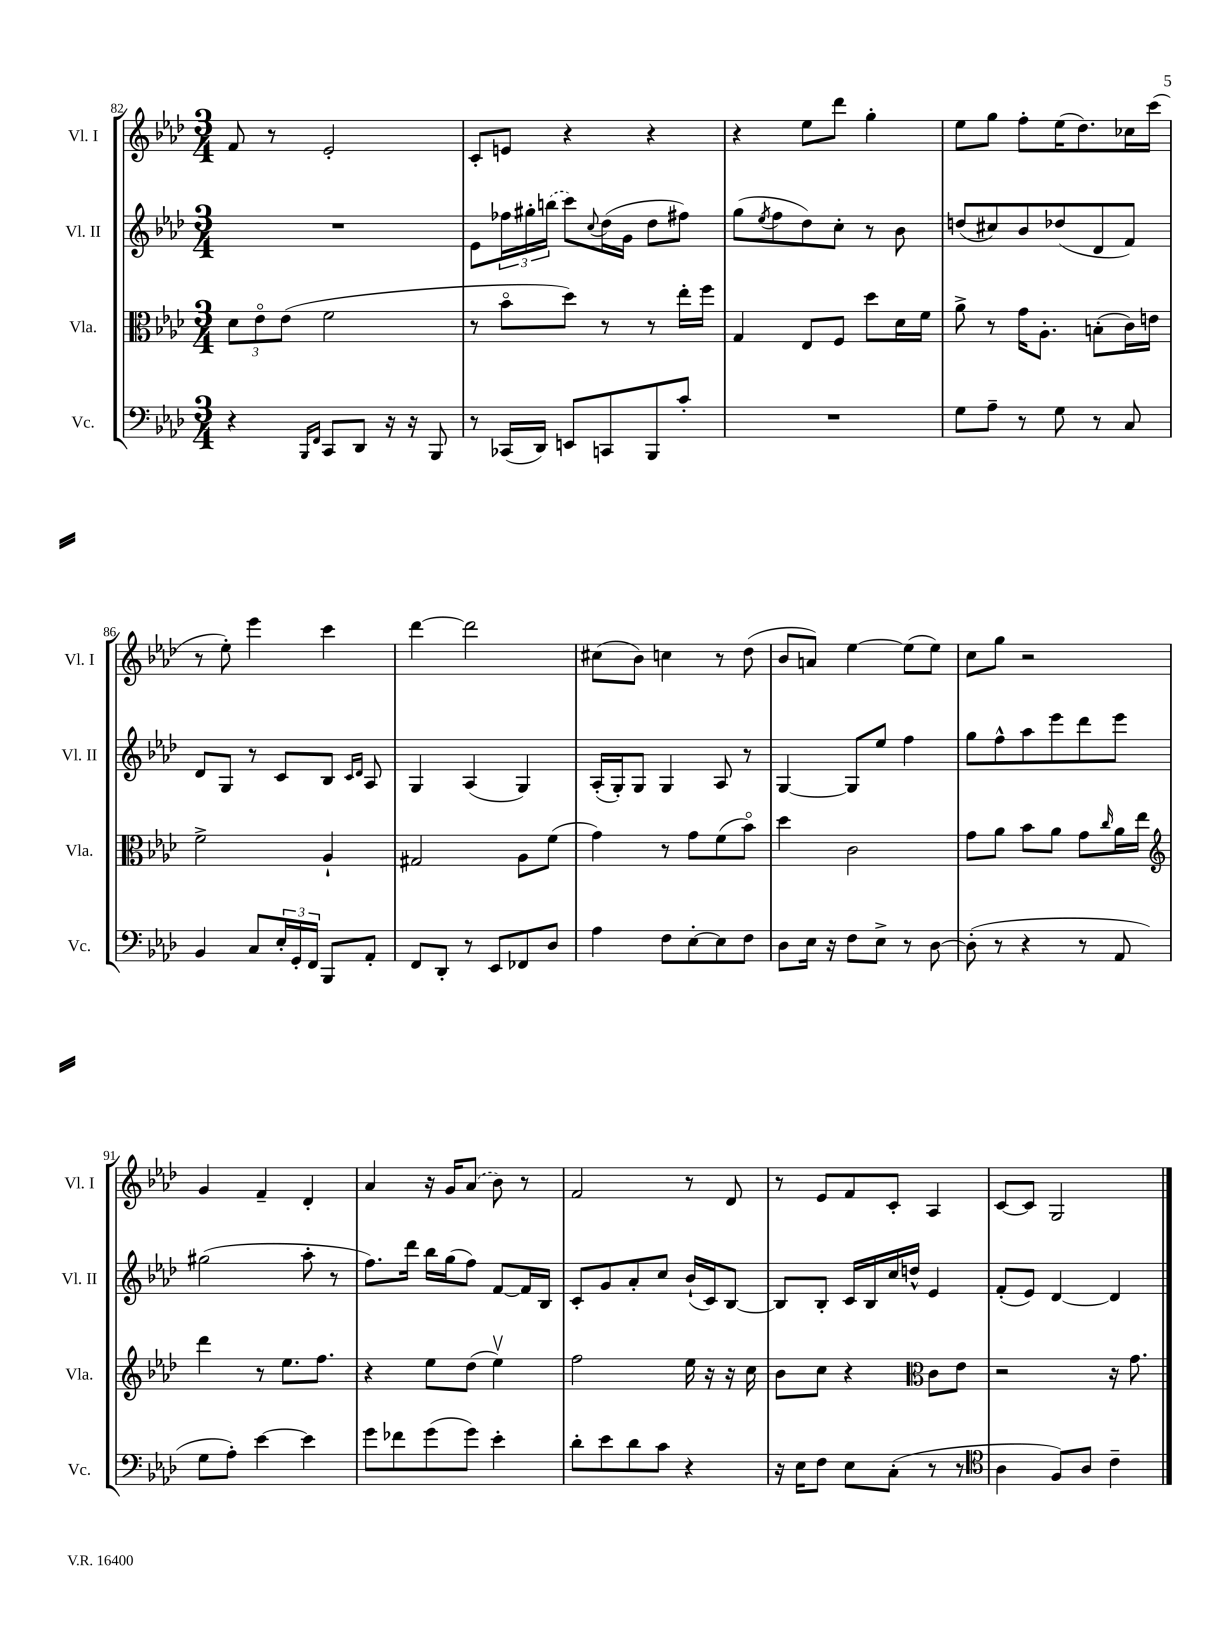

**kern	**kern	**kern	**kern
*staff4	*staff3	*staff2	*staff1
*clefF4	*clefC3	*clefG2	*clefG2
*k[b-e-a-d-]	*k[b-e-a-d-]	*k[b-e-a-d-]	*k[b-e-a-d-]
*M3/4	*M3/4	*M3/4	*M3/4
4r	12d-	2.r	8f
.	12e-o	.	.
.	.	.	8r
.	(12e-	.	.
16qqBBB-	.	.	.
16qqFF	.	.	.
8CC	2f	.	2e-'
8DD-	.	.	.
16r	.	.	.
16r	.	.	.
8BBB-	.	.	.
=	=	=	=
8r	8r	8e-	8c'
(16CC-	8b-o	24ff-	8e
.	.	24gg#'	.
16DD-)	.	.	.
.	.	(24bb	.
8EE	8dd-)	8ccc)	4r
.	.	8qqcc	.
8CC	8r	(16dd-	.
.	.	16g	.
8BBB-	8r	8dd-	4r
8c'	16ee-'	8ff#)	.
.	16ff	.	.
=	=	=	=
2.r	4G	(8gg	4r
.	.	8qee-	.
.	.	8ff	.
.	8E-	8dd-)	8ee-
.	8F	8cc'	8ddd-
.	8dd-	8r	4gg'
.	16d-	8b-	.
.	16f	.	.
=	=	=	=
8G	8a-^	(8dd	8ee-
8A-~	8r	8cc#)	8gg
8r	16g	8b-	8ff'
.	8.A-'	.	.
8G	.	(8dd-	(16ee-
.	.	.	8.dd-)
8r	(8B'	8d-	.
8C	16c)	8f)	16cc-
.	16e	.	(16ccc
=	=	=	=
4BB-	2f^	8d-	8r
.	.	8G	8ee-')
8C	.	8r	4eee-
24E-'	.	8c	.
24GG'	.	.	.
24FF	.	.	.
8BBB-	4A-`	8B-	4ccc
.	.	16qqc	.
.	.	16qqd-	.
8AA-'	.	8A-	.
=	=	=	=
8FF	2G#	4G	[4ddd-
8DD-'	.	.	.
8r	.	(4A-	2ddd-]
8EE-	.	.	.
8FF-	8A-	4G)	.
8D-	(8f	.	.
=	=	=	=
4A-	4g)	(16A-'	(8cc#
.	.	16G')	.
.	.	8G	8b-)
8F	8r	4G	4cc
[8E-'	8g	.	.
8E-]	(8f	8A-	8r
8F	8b-o)	8r	(8dd-
=	=	=	=
8D-	4dd-	[4G	8b-
16E-	.	.	8a)
16r	.	.	.
8F	2c	8G]	[4ee-
8E-^	.	8ee-	.
8r	.	4ff	(8ee-]
[8D-	.	.	8ee-)
=	=	=	=
(8D-']	8g	8gg	8cc
8r	8a-	8ff^^	8gg
4r	8b-	8aa-	2r
.	8a-	8eee-	.
8r	8g	8ddd-	.
.	16qqcc	.	.
8AA-	16a-	8eee-	.
.	16ee-	.	.
=	=	=	=
*	*clefG2	*	*
8G	4ddd-	(2gg#	4g
8A-')	.	.	.
[4e-	8r	.	4f~
.	8.ee-	.	.
4e-]	.	8aa-'	4d-'
.	8.ff	.	.
.	.	8r	.
=	=	=	=
8g	4r	8.ff)	4a-
8f-	.	.	.
.	.	16ddd-	.
(8g	8ee-	16bb-	16r
.	.	(16gg	16g
8g)	(8dd-	8ff)	(8a-
4e-'	4ee-v)	[8f	8b-)
.	.	16f]	8r
.	.	16B-	.
=	=	=	=
8d-'	2ff	8c'	2f
8e-	.	8g	.
8d-	.	8a-'	.
8c	.	8cc	.
4r	16ee-	(16b-`	8r
.	16r	16c)	.
.	16r	[8B-	8d-
.	16cc	.	.
=	=	=	=
16r	8b-	8B-]	8r
16E-	.	.	.
8F	8cc	8B-'	8e-
8E-	4r	16c	8f
.	.	16B-	.
(8C'	.	16cc	8c'
.	.	16dd^^	.
*	*clefC3	*	*
8r	8c	4e-	4A-
8r	8e-	.	.
=	=	=	=
*clefC4	*	*	*
4A-	2r	(8f'	[8c
.	.	8e-)	8c]
8F)	.	[4d-	2G
8A-	.	.	.
4c~	16r	4d-]	.
.	8.g	.	.
==	==	==	==
*-	*-	*-	*-
